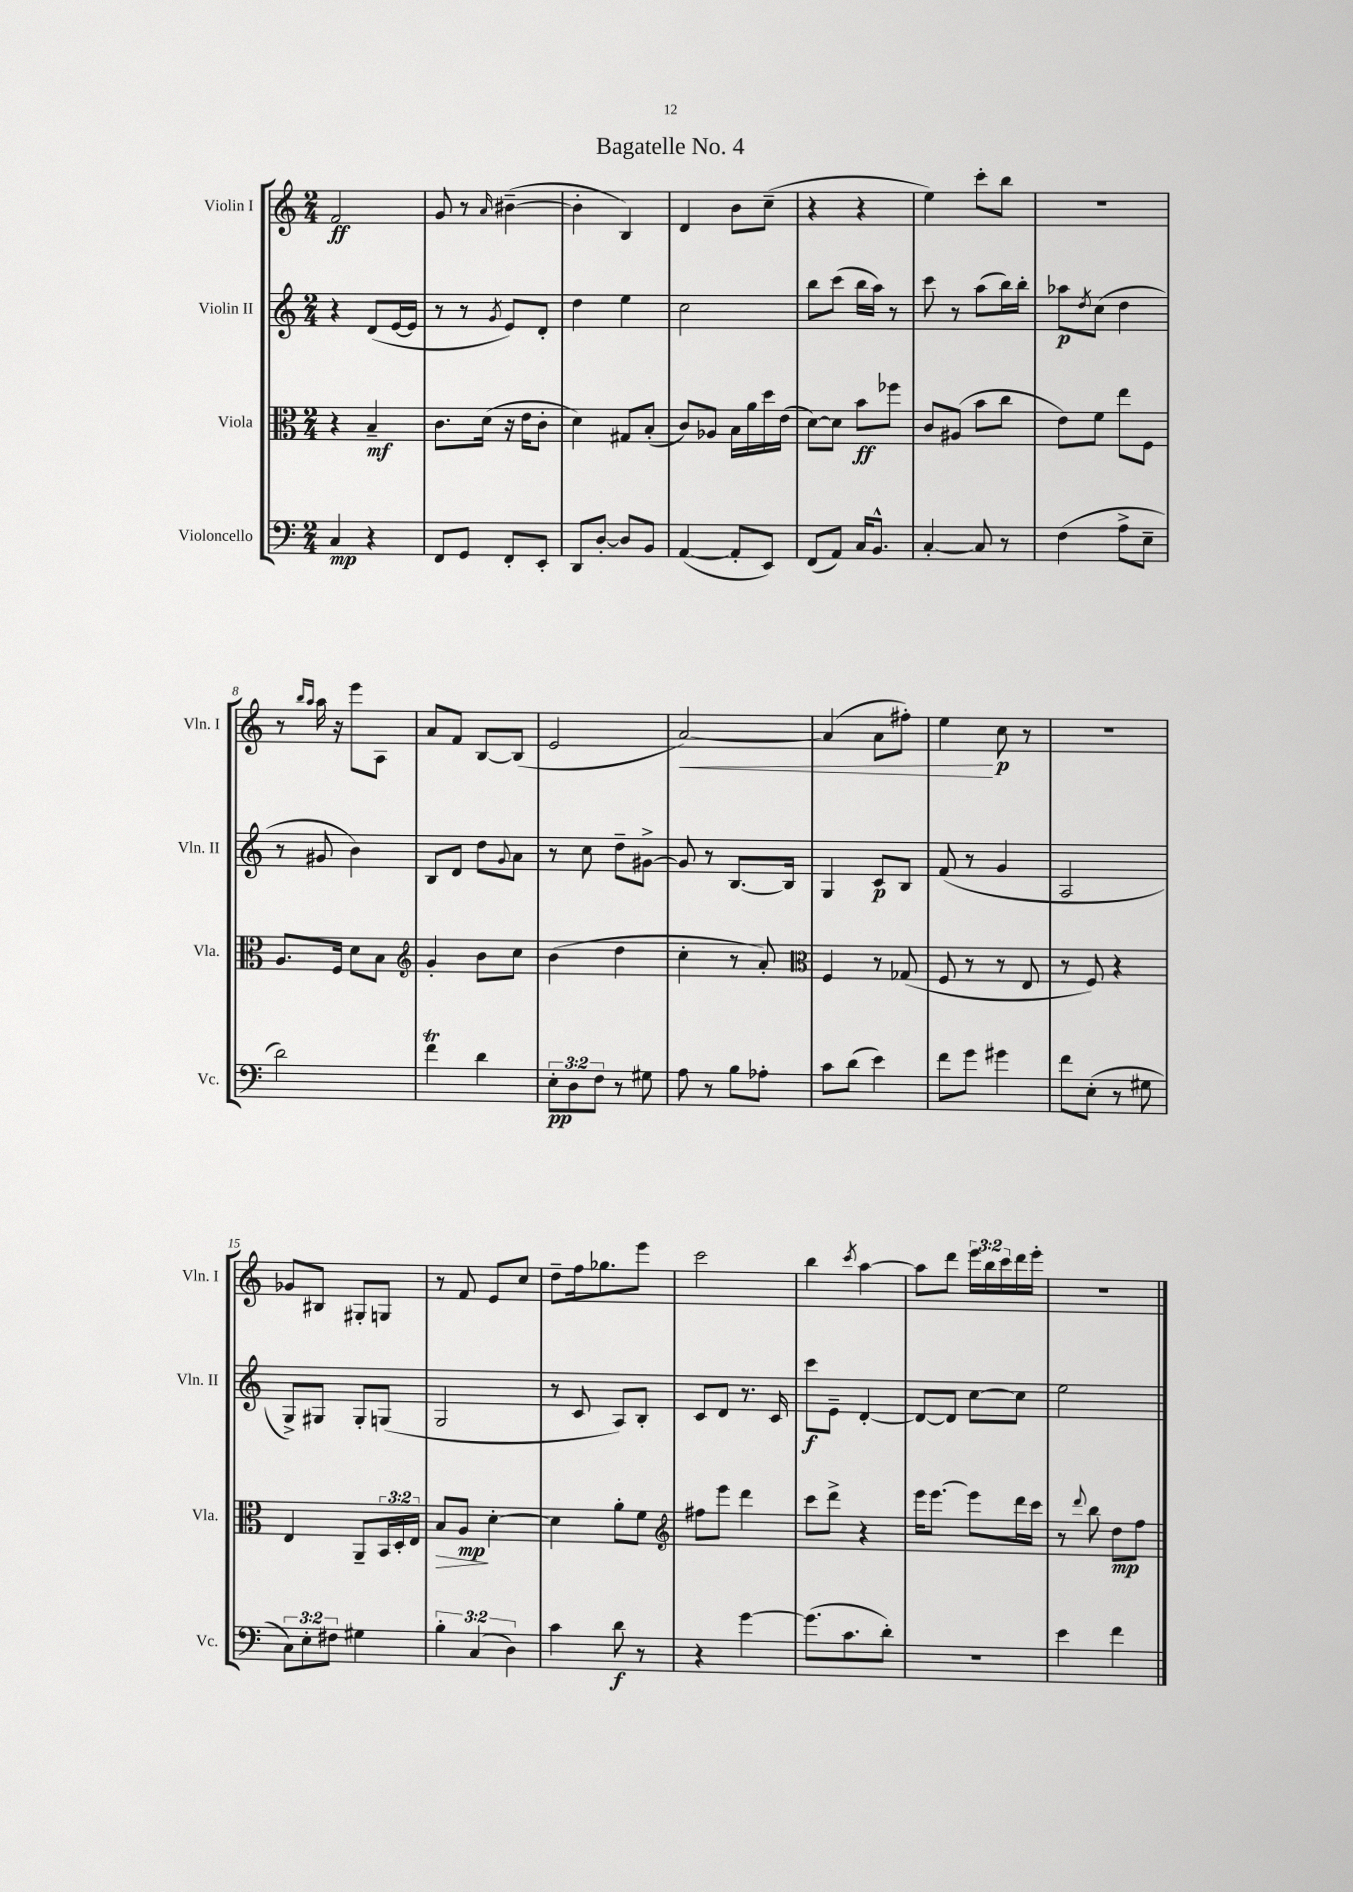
\header { title = "Bagatelle No. 4" }
<<
\new StaffGroup <<
\new Staff = "s0" \with { instrumentName = "Violin I" shortInstrumentName = "Vln. I" } {
    \clef treble \key c \major \numericTimeSignature \time 2/4 \override Staff.TupletNumber.text = #tuplet-number::calc-fraction-text
    f'2\ff |
    g'8 r8 \grace { a'16 } bis'4~--( |
    bis'4-. b4) |
    d'4 b'8 c''8--( |
    r4 r4 |
    e''4) c'''8-. b''8 |
    r2 |
    r8 \grace { b''16 a''16 } a''16 r16 e'''8 a8 |
    a'8 f'8 b8~ b8( |
    e'2 |
    a'2~\<) |
    a'4( a'8 fis''8-.) |
    e''4\! c''8\p r8 |
    r2 |
    ges'8 bis8 gis8-. g8 |
    r8 f'8 e'8 c''8 |
    d''8-- f''16 ges''8. e'''8 |
    c'''2 |
    b''4 \acciaccatura { c'''8 } a''4~ |
    a''8 d'''8 \tuplet 3/2 { e'''16 b''16 c'''16 } d'''16 e'''16-. |
    r2 \bar "|." |
}
\new Staff = "s1" \with { instrumentName = "Violin II" shortInstrumentName = "Vln. II" } {
    \clef treble \key c \major \numericTimeSignature \time 2/4
    r4 d'8( e'16~ e'16 |
    r8 r8 \acciaccatura { g'8 } e'8) d'8-. |
    d''4 e''4 |
    c''2 |
    b''8 c'''8( b''16 a''16) r8 |
    c'''8 r8 a''8( b''16) b''16-. |
    aes''8\p \acciaccatura { d''8 } c''8( d''4 |
    r8 gis'8 b'4) |
    b8 d'8 d''8 \appoggiatura { g'8 } a'8 |
    r8 c''8 d''8-- gis'8~-> |
    gis'8 r8 b8.~ b16 |
    g4 c'8\p b8 |
    f'8( r8 g'4 |
    a2 |
    g8->) gis8 gis8-. g8( |
    g2 |
    r8 c'8 a8) b8-. |
    c'8 d'8 r8. c'16 |
    c'''8\f e'8-- d'4~-. |
    d'8~ d'8 c''8~ c''8 |
    e''2 \bar "|." |
}
\new Staff = "s2" \with { instrumentName = "Viola" shortInstrumentName = "Vla." } {
    \clef alto \key c \major \numericTimeSignature \time 2/4 \override Staff.TupletNumber.text = #tuplet-number::calc-fraction-text
    r4 b4--\mf |
    c'8. d'16( r16 e'16 c'8-. |
    d'4) gis8 b8-.( |
    c'8) aes8 b16 a'16 d''16 e'16( |
    d'8~) d'8 b'8\ff fes''8 |
    c'8 ais8( b'8 c''8 |
    e'8) f'8 e''8 f8 |
    a8. f16 d'8 b8 |
    \clef treble g'4-. b'8 c''8 |
    b'4( d''4 |
    c''4-. r8 a'8-.) |
    \clef alto f4 r8 ges8( |
    f8 r8 r8 e8 |
    r8 f8) r4 |
    e4 a,8-- \tuplet 3/2 { b,16 d16-. e16 } |
    b8\> a8\mp\! d'4~-. |
    d'4 a'8-. f'8 |
    \clef treble fis''8 e'''8 d'''4 |
    c'''8 d'''8-> r4 |
    e'''16 e'''8.~ e'''8 d'''16 c'''16 |
    r8 \appoggiatura { d'''8 } b''8 d''8\mp f''8 \bar "|." |
}
\new Staff = "s3" \with { instrumentName = "Violoncello" shortInstrumentName = "Vc." } {
    \clef bass \key c \major \numericTimeSignature \time 2/4 \override Staff.TupletNumber.text = #tuplet-number::calc-fraction-text
    c4\mp r4 |
    f,8 g,8 f,8-. e,8-. |
    d,8 d8~-. d8 b,8 |
    a,4~( a,8-. e,8) |
    f,8( a,8) c16 b,8.-^ |
    c4~-. c8 r8 |
    f4( a8-> e8-- |
    d'2) |
    f'4\trill d'4 |
    \tuplet 3/2 { e8-.\pp d8 f8 } r8 gis8 |
    a8 r8 b8 aes8-. |
    c'8 d'8( e'4) |
    f'8 g'8 gis'4 |
    f'8 e8-.( r8 gis8 |
    \tuplet 3/2 { c8) e8-. fis8 } gis4 |
    \tuplet 3/2 { b4-. c4( d4) } |
    c'4 d'8\f r8 |
    r4 g'4~ |
    g'8.( c'8. d'8-.) |
    R2 |
    e'4 f'4 \bar "|." |
}
>>
>>
